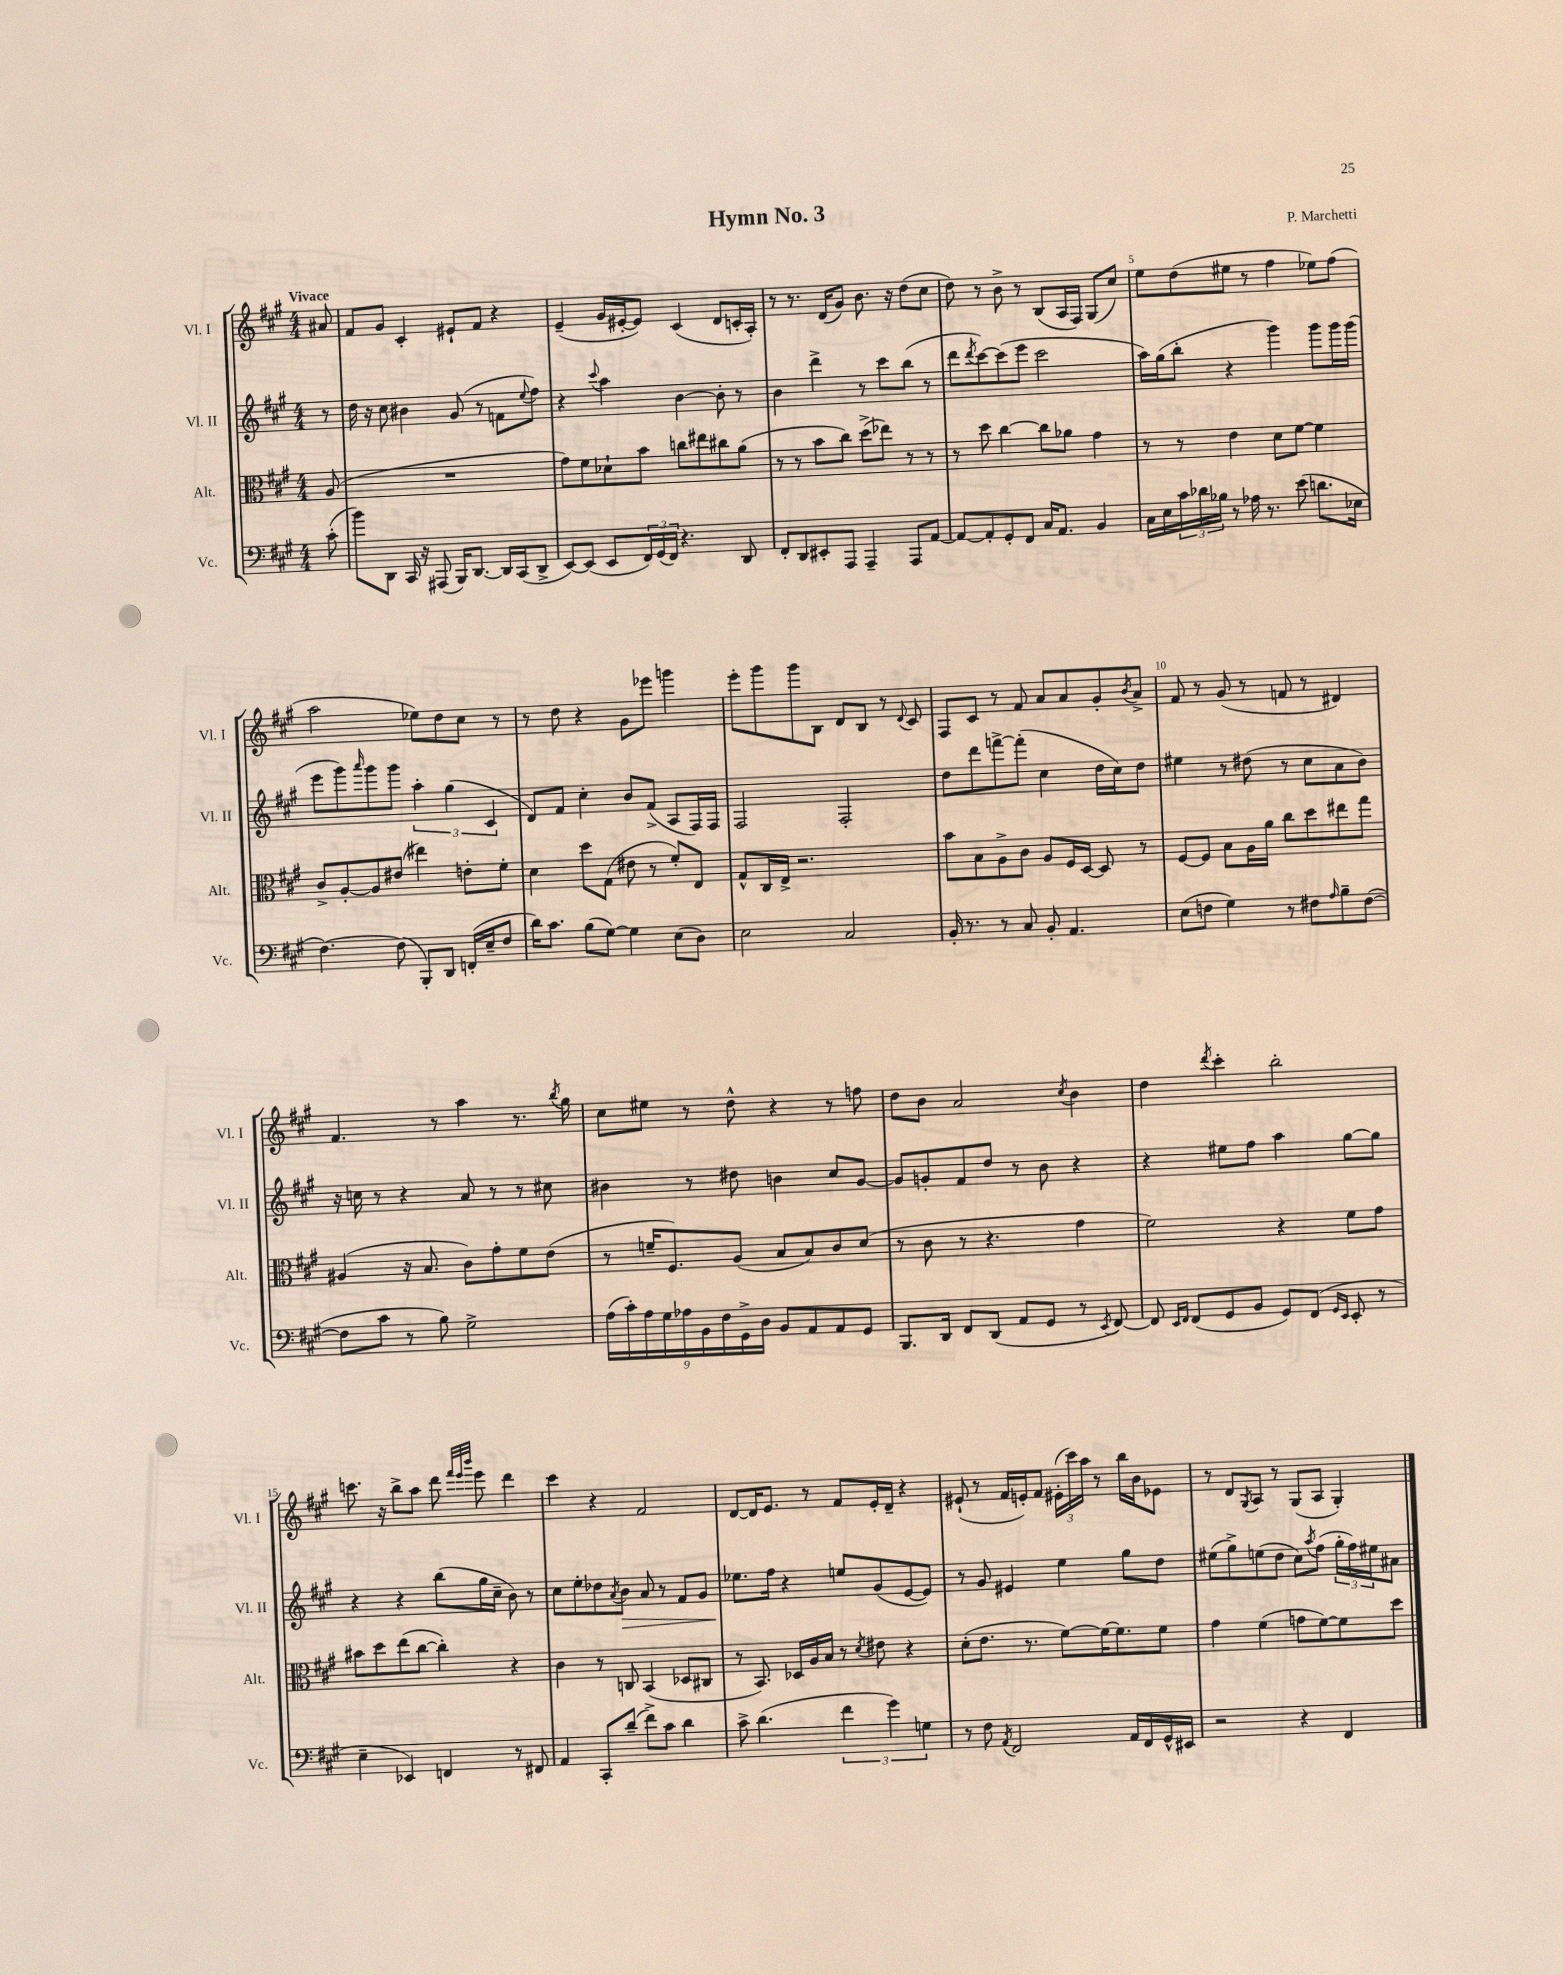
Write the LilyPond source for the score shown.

\header { title = "Hymn No. 3" composer = "P. Marchetti" }
<<
\new StaffGroup <<
\new Staff = "s0" \with { instrumentName = "Vl. I" shortInstrumentName = "Vl. I" } {
    \clef treble \key a \major \numericTimeSignature \time 4/4 \partial 8 \tempo "Vivace"
    ais'8 |
    fis'8 gis'8 cis'4-. eis'8-! fis'8 r4 |
    e'4--( gis'16 eis'16~-. eis'8) cis'4( d'8 c'16-. a16-.) |
    r8 r8. d'16( gis'8) b'8. r16 d''8( cis''8 |
    d''8) r8 b'8-> r8 b8( a16 fis16) gis8( cis''8) |
    e''8 d''8( eis''8 r8 fis''4 ees''8) fis''8( |
    a''2 ees''8) d''8 cis''8 r8 |
    r8 d''8 r4 gis'8 ees'''8 g'''4 |
    e'''8-. gis'''8 gis'''8 b8 d'8 b8 r8 \appoggiatura { d'8 } cis'8 |
    fis8 cis'8 r8 fis'8 a'8 a'8 gis'8-. \acciaccatura { b'8 } a'8-> |
    fis'8 r8 gis'8( r8 f'8 r8 dis'4) |
    fis'4. r8 a''4 r8. \acciaccatura { b''8 } gis''16 |
    cis''8 eis''8 r8 d''8-^ r4 r8 f''8 |
    d''8 b'8 a'2 \acciaccatura { cis''8 } b'4 |
    d''4 \acciaccatura { d'''8 } cis'''4-. b''2-. |
    c'''8. r16 b''8-> a''8 d'''8 \grace { fis'''32 e'''32 b'''32 } e'''8 d'''4 |
    cis'''4 r4 fis'2 |
    d'8~ d'16 e'8. r8 fis'8 e'16-. d'16-- r4 |
    eis'8-!( r8 fis'16 e'16-.) fis'8 \tuplet 3/2 { eis'16-.( cis'''16) a''16 } r8 b''16 b'16 ees'8 |
    r8 d'8 \acciaccatura { gis8 } a8 r8 gis8( a8 gis4-.) \bar "|." |
}
\new Staff = "s1" \with { instrumentName = "Vl. II" shortInstrumentName = "Vl. II" } {
    \clef treble \key a \major \numericTimeSignature \time 4/4 \partial 8
    r8 |
    d''16 r16 cis''8 bis'4 gis'8( r8 f'8 \appoggiatura { e''8 } fis''8) |
    r4 \appoggiatura { cis'''8 } a''4 b'4~ b'8-. r8 |
    b'4 d'''4-> r8 cis'''8 b''8( r8 |
    d'''8 \acciaccatura { d'''8 } cis'''8~) cis'''8( e'''8 cis'''2 |
    a''16) gis''16( b''8-. r4 gis'''4) gis'''8 gis'''16 gis'''16( |
    e'''8 gis'''8) \grace { a'''16 } gis'''8 gis'''8 \tuplet 3/2 { a''4-. gis''4( cis'4 } |
    d'8) fis'8 cis''4-. b'8 fis'8->( a8 fis16) fis16 |
    fis2 fis2-. |
    d''8 d'''8 f'''8~-> f'''8-.( cis''4 d''16 cis''16) d''8 |
    eis''4 r8 dis''8( r8 cis''8 a'8 b'8) |
    r16 c''16 r8 r4 a'8 r8 r8 cis''8 |
    bis'4 r8 dis''8 b'4 cis''8 gis'8~ |
    gis'8 g'8-. fis'8 d''8 r8 b'8 r4 |
    r4 eis''8 fis''8 a''4 gis''8~ gis''8 |
    r4 r4 b''8( gis''16 cis''16-- b'8) r8 |
    cis''8 e''8-. des''8 \acciaccatura { a'8 } b'8\> a'8 r8 fis'8 gis'8 |
    ees''8.\! fis''16 r4 e''8 gis'8( e'8~ e'8) |
    r8 gis'8 eis'4 e''4 gis''8 d''8 |
    eis''8( gis''8->) e''8( d''8 cis''8) \acciaccatura { a''8 } fis''8( \tuplet 3/2 { gis''16-. fis''16) eis''16 } ais'8 \bar "|." |
}
\new Staff = "s2" \with { instrumentName = "Alt." shortInstrumentName = "Alt." } {
    \clef alto \key a \major \numericTimeSignature \time 4/4 \partial 8
    a8( |
    R1 |
    gis'8) fis'8 des'8-! b'8 c''8 eis''8 cis''8 a'8( |
    r8 r8 b'8 cis''8) d''8->( ees''8) r8 r8 |
    r8 d''8 cis''4~ cis''8 aes'8 gis'4 |
    r8 r8 e'4 d'8 fis'8~ fis'4 |
    cis'8-> a8~-. a8 eis'8( eis''4) e'8-. fis'8-. |
    d'4 d''8 gis8( eis'8 r8 fis'8-.) e8 |
    gis8-^ cis16 e16-> r2. |
    b'8 b8 a8-> cis'8 a8 fis16 d16~ d8 r8 |
    fis8~ fis8 b8 a16 a'16 cis''8 d''8 eis''8 gis''8 |
    ais4( r16 b8. cis'8) gis'8-. fis'8 e'8( |
    r8 f'16-- fis8.) a8( b8 b8) cis'8 d'8( |
    r8 cis'8 r8 r4. gis'4 |
    fis'2) r4 fis'8 gis'8 |
    bis'8 d''8 e''8( cis''8~ cis''4-.) r4 |
    cis'4 r8 c8 b,4( des8 cis8 |
    r8 b,8.) des16 a16 b16 r8 \acciaccatura { d'8 } eis'8 r4 |
    d'8-.( e'8. r8. fis'8~) fis'16~ fis'8. fis'8 |
    gis'4 fis'4( g'8 fis'8~) fis'8 d''8 \bar "|." |
}
\new Staff = "s3" \with { instrumentName = "Vc." shortInstrumentName = "Vc." } {
    \clef bass \key a \major \numericTimeSignature \time 4/4 \partial 8
    cis'8-.( |
    b'8) d,8 cis,16 r16 ais,,8( b,,16) d,8.~ d,16 cis,16( d,8-> |
    e,8~) e,8( e,8 \tuplet 3/2 { fis,16) gis,16( fis,16) } r4. d,8 |
    fis,8-. d,8 eis,8-. a,,8 a,,4-- a,,8 a,8~ |
    a,8~ a,8-. gis,8-. fis,8 cis16 a,8. b,4 |
    cis16 e16 \tuplet 3/2 { cis'16 des'16 bes16 } r8 aes16 r8. e'8( d'8. ees16 |
    fis4.~) fis8( b,,8-.) d,8 f,16-.( e16-- fis8 |
    d'16) cis'8. b8( gis8~) gis4 e8( d8) |
    e2 cis2 |
    b,16-. r8. r8 cis8 b,8-. a,4. |
    e8( f8 gis4) r8 fis8 \grace { a16 } b8-- fis8~( |
    fis8 cis'8 r8 b8) gis2-> |
    \tuplet 9/8 { a16( cis'16-.) a16 gis16 aes16 b,16 fis16 gis,16-> d16 } b,8 a,8 a,8 gis,8 |
    b,,8. d,16 fis,8 d,8( a,8 gis,8 r8 \acciaccatura { e,8 } fis,8~) |
    fis,8 \grace { e,16 fis,16 } fis,8( gis,8 b,8 gis,8) fis,8( \grace { gis,16 e,16 } e,8-. r8 |
    e4-- ees,4) f,4 r8 fis,8 |
    a,4 cis,8-. d'8--( fis'8->) cis'8 d'4 |
    cis'8-> d'4.( \tuplet 3/2 { fis'4 gis'4) g4 } |
    r8 fis8 \acciaccatura { a,8 } fis,2 a,16 fis,16 gis,16-^ eis,16 |
    r2 r4 fis,4 \bar "|." |
}
>>
>>
\layout { \context { \Score \override BarNumber.break-visibility = ##(#f #t #t) barNumberVisibility = #(every-nth-bar-number-visible 5) } }
